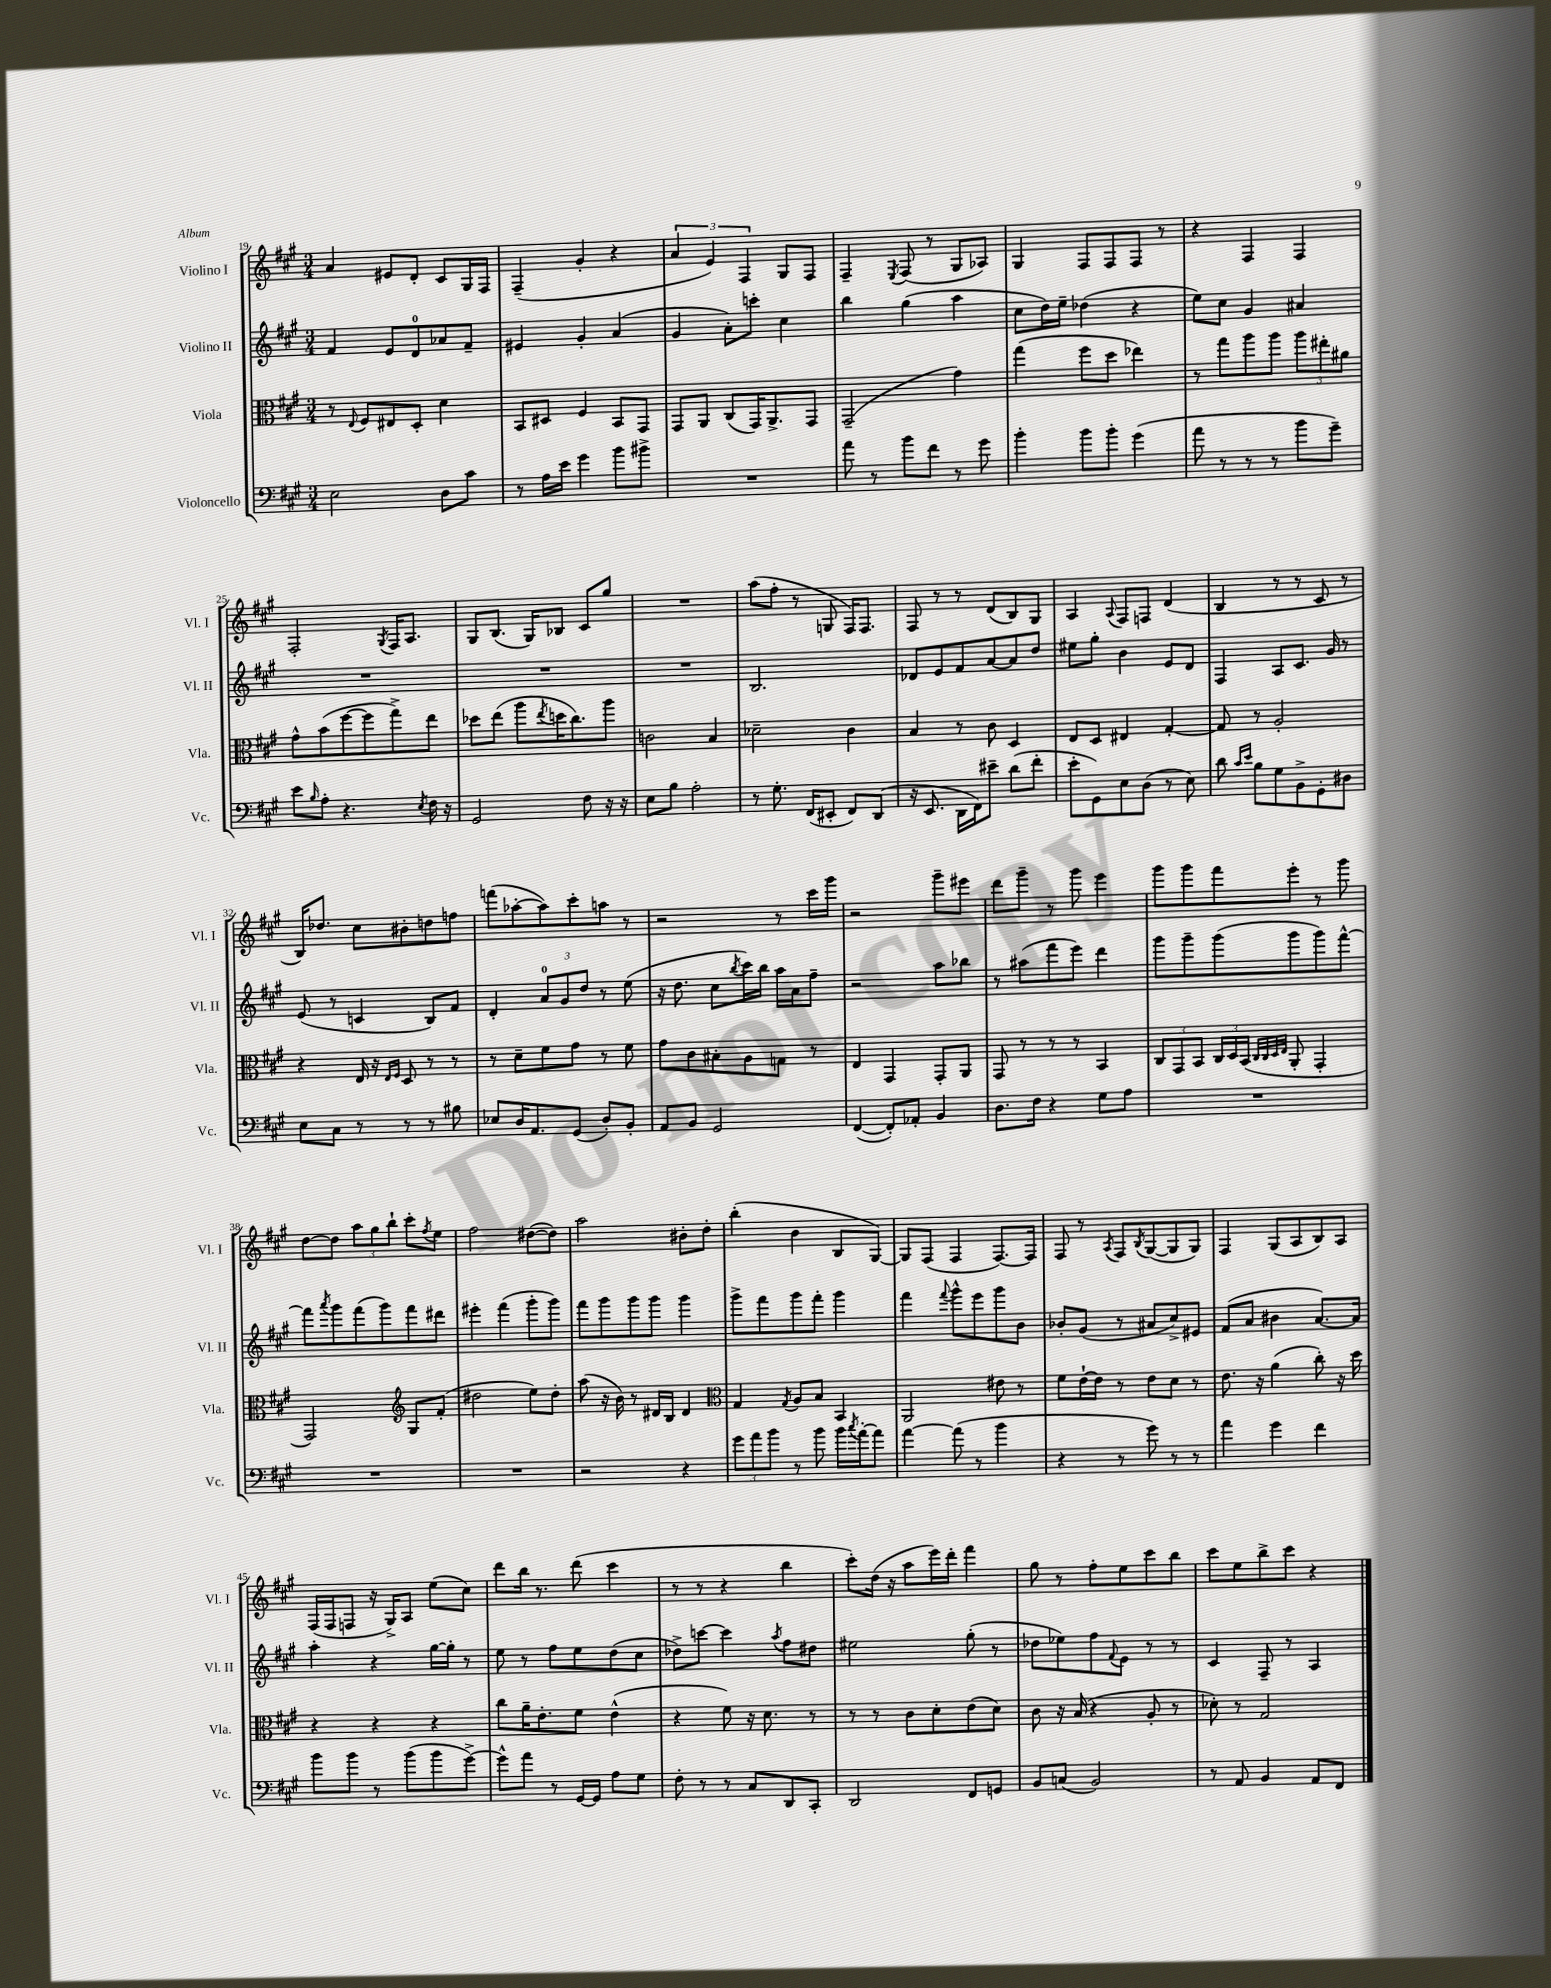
<<
\new StaffGroup <<
\new Staff = "s0" \with { instrumentName = "Violino I" shortInstrumentName = "Vl. I" } {
    \clef treble \key a \major \numericTimeSignature \time 3/4
    a'4 eis'8 d'8-. cis'8 gis16 fis16 |
    fis4--( gis'4-. r4 |
    \tuplet 3/2 { a'4 e'4) fis4 } gis8 fis8 |
    fis4-- \acciaccatura { e8 } fis8( r8 gis8 aes8) |
    gis4 fis8 fis8 fis8 r8 |
    r4 fis4 fis4 |
    fis2-. \acciaccatura { gis8 } fis16 a8. |
    gis8 b8.( gis16) bes8 cis'8 gis''8 |
    R2. |
    a''8( fis''8-. r8 g8 fis16) fis8. |
    fis8 r8 r8 d'8( b8) gis8 |
    a4 \appoggiatura { a8 } fis8 f8 d'4( |
    b4 r8 r8 cis'8 r8 |
    b16) des''8. cis''8 bis'8-. d''8 f''8 |
    f'''8( aes''8~-. aes''8) cis'''8-. a''8 r8 |
    r2 r8 cis'''16 gis'''16 |
    r2 gis'''8-- eis'''8 |
    d'''8 gis'''8-- r8 gis'''8 e'''4 |
    gis'''8 gis'''8 fis'''8 e'''8-. r8 gis'''8 |
    d''8~ d''8 \tuplet 3/2 { a''8 gis''8 b''8-! } cis'''8-. \acciaccatura { fis''8 } e''8 |
    fis''2 dis''8~( dis''8) |
    a''2 bis'8-. d''8-. |
    b''4-.( b'4 b8 gis8~) |
    gis8 fis8( fis4 fis8.~) fis16 |
    fis8 r8 \acciaccatura { a8 } fis8 \acciaccatura { b8 } gis8~( gis8 gis8) |
    fis4 gis8( a8 b8) a8 |
    fis16( fis16 f8 r16 gis16->) a8 e''8( cis''8) |
    d'''8 b''16 r8. d'''8( cis'''4 |
    r8 r8 r4 b''4 |
    cis'''8-.) d''16( r16 a''8 e'''16) d'''16-. fis'''4 |
    gis''8 r8 fis''8-. e''8 cis'''8 b''8 |
    cis'''8 e''8 b''8-> cis'''8 r4 \bar "|." |
}
\new Staff = "s1" \with { instrumentName = "Violino II" shortInstrumentName = "Vl. II" } {
    \clef treble \key a \major \numericTimeSignature \time 3/4
    fis'4 e'8 d'8-0 aes'8 fis'8-- |
    eis'4 gis'4-. a'4( |
    gis'4 a'8-.) c'''8-. cis''4 |
    b''4 gis''4( a''4 |
    cis''8 d''16) e''16-- des''4( r4 |
    e''8) cis''8 gis'4 ais'4 |
    R2. |
    R2. |
    R2. |
    b2. |
    des'8 e'8 fis'8 a'8~ a'8 d''8 |
    eis''8 gis''8-. b'4 e'8 d'8 |
    fis4 a8 cis'8. gis'16 r8 |
    e'8( r8 c'4 b8) fis'8 |
    d'4-. \tuplet 3/2 { a'8-0 gis'8 d''8 } r8 e''8( |
    r16 d''8. cis''8 \acciaccatura { b''8 } cis'''16) b''16 a''16 a'16 fis''8-- |
    r2 a''8 bes''8 |
    r8 ais''8( fis'''8 e'''8) d'''4 |
    gis'''8 gis'''8-- gis'''8( gis'''8 gis'''8) fis'''8~-^ |
    fis'''8 \acciaccatura { a'''8 } gis'''8 fis'''8( gis'''8) fis'''8 dis'''8 |
    eis'''4-. fis'''4( gis'''8-. gis'''8) |
    fis'''8 gis'''8 gis'''8 gis'''8 gis'''4 |
    gis'''8-> fis'''8 gis'''8 fis'''8-. gis'''4 |
    fis'''4 \appoggiatura { fis'''8 } gis'''8-^ e'''8 gis'''8 b'8 |
    bes'8-. gis'8( r8 ais'8 cis''8->) eis'8 |
    fis'8( a'8 bis'4 a'8.~) a'16 |
    a''4-. r4 gis''16~ gis''16-. r8 |
    e''8 r8 fis''8 e''8 d''8( cis''8 |
    des''8->) c'''8~ c'''4 \acciaccatura { a''8 } fis''8 dis''8 |
    eis''2 gis''8-.( r8 |
    des''8 ees''8) fis''8 \appoggiatura { fis'8 } e'8 r8 r8 |
    cis'4 fis8-- r8 a4 \bar "|." |
}
\new Staff = "s2" \with { instrumentName = "Viola" shortInstrumentName = "Vla." } {
    \clef alto \key a \major \numericTimeSignature \time 3/4
    r8 \appoggiatura { e8 } fis8 eis8 d8-. d'4 |
    b,8 dis8 fis4 b,8 gis,8 |
    gis,8 a,8 cis8( gis,16) a,8.-> gis,8 |
    gis,2--( gis'4) |
    gis''4( fis''8 d''8 ees''4) |
    r8 gis''8 a''8 a''8 \tuplet 3/2 { a''8 eis''8-. ais'8 } |
    gis'8-^ b'8( fis''8~ fis''8 gis''8->) e''8 |
    des''8 e''8( a''8 \acciaccatura { e''8 } d''16 cis''8.) a''8 |
    c'2 b4 |
    des'2-- cis'4 |
    b4 r8 cis'8 d4 |
    e8 d8 eis4 gis4~-. |
    gis8 r8 a2-. |
    r4 e16 r16 \grace { e16 fis16 } d8 r8 r8 |
    r8 d'8-- fis'8 gis'8 r8 fis'8 |
    gis'8 cis'8 bis8-. a8 g8 r8 |
    e4 gis,4 gis,8-. a,8 |
    gis,8 r8 r8 r8 b,4 |
    \tuplet 3/2 { cis8 gis,8 b,8 } \tuplet 3/2 { cis16 d16 b,16( } \grace { cis32 cis32 d32 e32 } a,8-. gis,4-. |
    gis,2) \clef treble gis8 fis'8-.( |
    dis''2 e''8) dis''8-. |
    a''8( r16 b'16) r8 dis'16 b16 dis'4 |
    \clef alto gis4 \acciaccatura { gis8 } a8 b8 b,4 |
    a,2 eis'8 r8 |
    fis'8 e'16~-! e'16 r8 e'8 d'8 r8 |
    e'8. r16 a'4( cis''8-.) r16 d''16 |
    r4 r4 r4 |
    cis''8 a'16-- e'8.-. fis'8 e'4-^( |
    r4 fis'8) r16 d'8. r8 |
    r8 r8 cis'8 d'8-. e'8( d'8) |
    cis'8 r16 b16( r4 a8-. r8 |
    des'8-.) r8 gis2 \bar "|." |
}
\new Staff = "s3" \with { instrumentName = "Violoncello" shortInstrumentName = "Vc." } {
    \clef bass \key a \major \numericTimeSignature \time 3/4
    e2 d8 cis'8 |
    r8 a16 e'16 gis'4 b'8 bis'8-> |
    R2. |
    a'8 r8 b'8 fis'8 r8 gis'8 |
    b'4-. b'8 b'8-. gis'4( |
    a'8 r8 r8 r8 b'8 gis'8--) |
    e'8 \grace { b16 } a8-. r4. \acciaccatura { e8 } fis16 r16 |
    gis,2 fis8 r16 r16 |
    e8 b8 a2-. |
    r8 gis8.-. fis,16( eis,8-. fis,8) d,8( |
    r16 e,8. d,16 fis,16) eis'8-- d'8( fis'8-. |
    e'8-. gis,8) e8 d8( r8 e8) |
    d'8 \grace { cis'16 e'16 } b8 gis8 b,8-> gis,8-. dis8 |
    e8 cis8 r8 r8 r8 bis8 |
    ees8 d16 a,8. gis,8( d8-.) b,8-. |
    a,8 b,8 gis,2 |
    fis,4~( fis,8-.) aes,8-. b,4 |
    d8. fis16 r4 gis8 a8 |
    R2. |
    R2. |
    R2. |
    r2 r4 |
    \tuplet 3/2 { gis'8 a'8 b'8 } r8 b'8 b'16 \acciaccatura { cis''8 } a'16~-. a'8 |
    a'4~ a'8( r8 b'4 |
    r4 r8 gis'8) r8 r8 |
    a'4 gis'4 fis'4 |
    b'8 b'8 r8 b'8( b'8 gis'8~->) |
    gis'8-^ a'8 r8 gis,16~ gis,16 a8 gis8 |
    fis8-. r8 r8 cis8 d,8 cis,8-. |
    d,2 fis,8 g,8 |
    b,8 c8( b,2) |
    r8 a,8 b,4 a,8 fis,8 \bar "|." |
}
>>
>>
\layout { \context { \Score currentBarNumber = #19 } }
